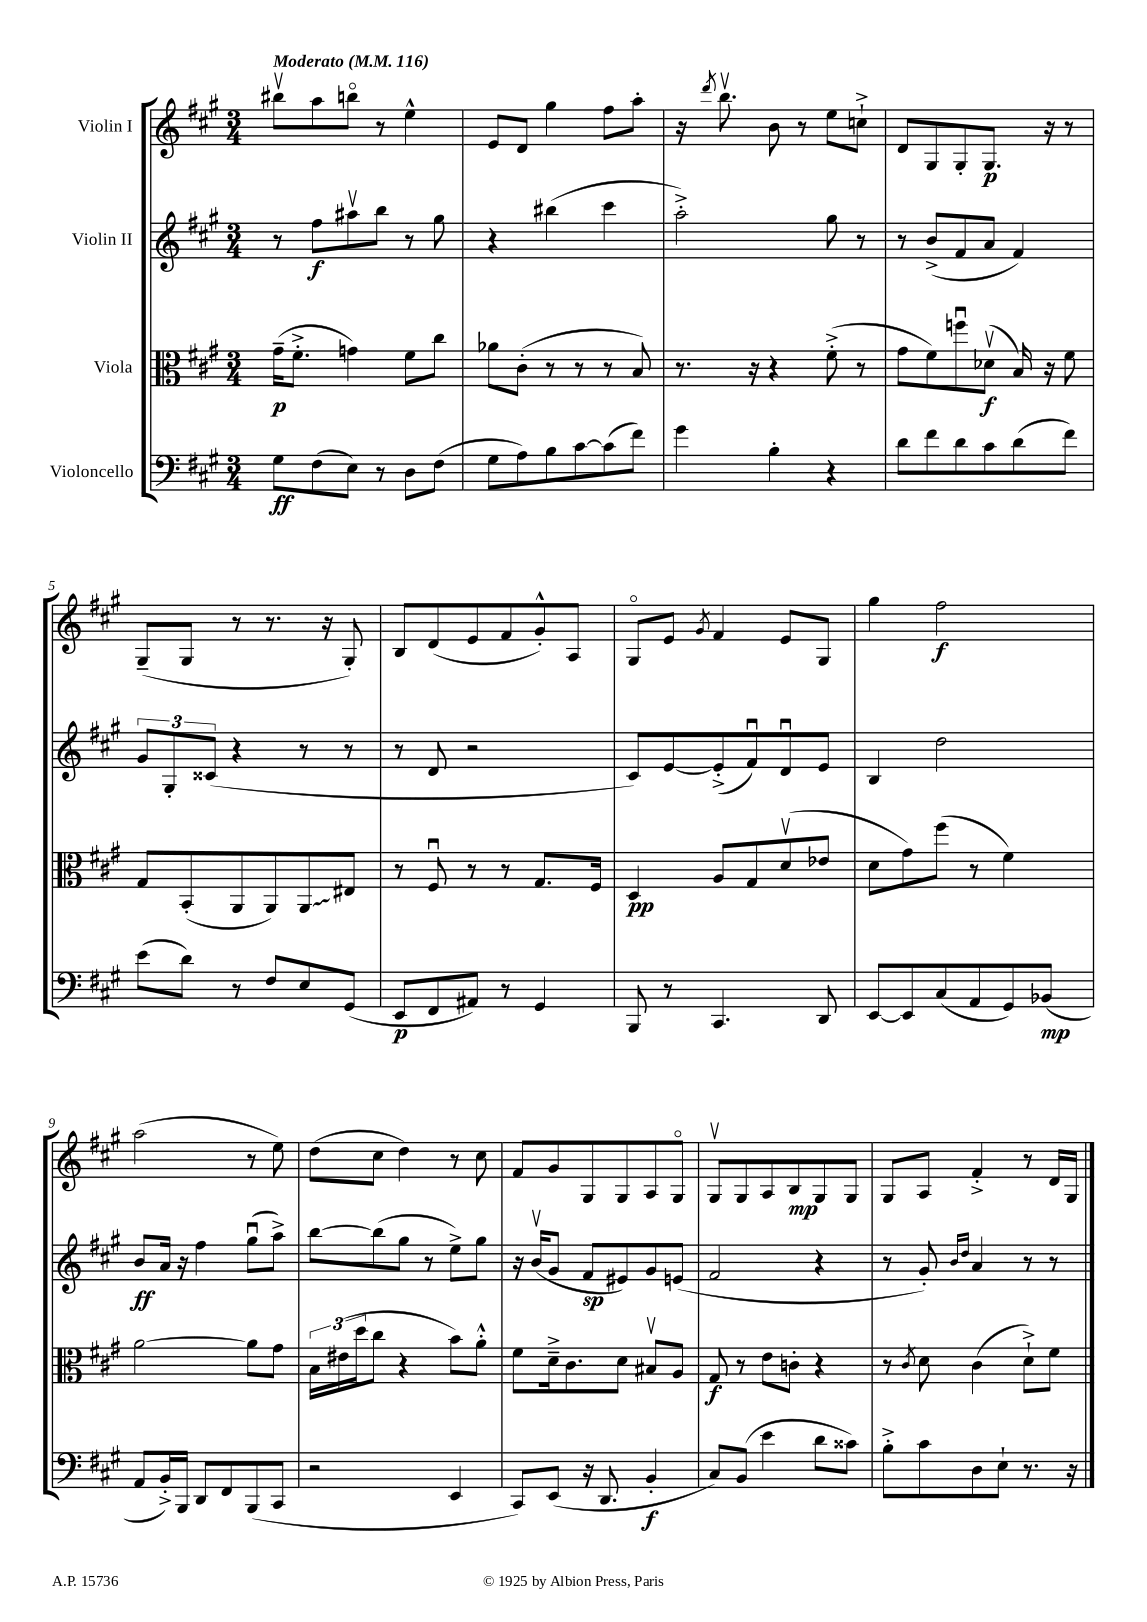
<<
\new StaffGroup <<
\new Staff = "s0" \with { instrumentName = "Violin I" } {
    \clef treble \key a \major \numericTimeSignature \time 3/4 \tempo "Moderato" 4 = 116
    bis''8\upbow a''8 b''8\flageolet r8 e''4-^ |
    e'8 d'8 gis''4 fis''8 a''8-. |
    r16 \acciaccatura { d'''8 } b''8.\upbow b'8 r8 e''8 c''8-!-> |
    d'8 gis8 gis8-. gis8.\p r16 r8 |
    gis8--( gis8 r8 r8. r16 gis8-.) |
    b8 d'8( e'8 fis'8 gis'8-.-^) a8 |
    gis8\flageolet e'8 \acciaccatura { gis'8 } fis'4 e'8 gis8 |
    gis''4 fis''2\f |
    a''2( r8 e''8) |
    d''8( cis''8 d''4) r8 cis''8 |
    fis'8 gis'8 gis8 gis8 a8 gis8\flageolet |
    gis8\upbow gis8 a8 b8\mp gis8 gis8 |
    gis8 a8 fis'4-.-> r8 d'16 gis16 \bar "|." |
}
\new Staff = "s1" \with { instrumentName = "Violin II" } {
    \clef treble \key a \major \numericTimeSignature \time 3/4
    r8 fis''8\f ais''8\upbow b''8 r8 gis''8 |
    r4 bis''4( cis'''4 |
    a''2-.->) gis''8 r8 |
    r8 b'8->( fis'8 a'8 fis'4) |
    \tuplet 3/2 { gis'8 gis8-. cisis'8( } r4 r8 r8 |
    r8 d'8 r2 |
    cis'8) e'8~ e'8-.->( fis'8\downbow) d'8\downbow e'8 |
    b4 d''2 |
    b'8\ff a'16 r16 fis''4 gis''8\downbow( a''8->) |
    b''8~ b''8( gis''8 r8 e''8->) gis''8 |
    r16 b'16\upbow( gis'8 fis'8\sp eis'8) gis'8 e'8( |
    fis'2 r4 |
    r8 gis'8-.) \grace { b'16 d''16 } a'4 r8 r8 \bar "|." |
}
\new Staff = "s2" \with { instrumentName = "Viola" } {
    \clef alto \key a \major \numericTimeSignature \time 3/4
    gis'16--\p( fis'8.-.-> g'4) fis'8 cis''8 |
    aes'8 cis'8-.( r8 r8 r8 b8) |
    r8. r16 r4 fis'8-.->( r8 |
    gis'8 fis'8) f''8\downbow des'8\upbow\f( b16) r16 fis'8 |
    gis8 b,8-.( a,8 a,8) \once \override Glissando.style = #'zigzag a,8\glissando eis8 |
    r8 fis8\downbow r8 r8 gis8. fis16 |
    d4\pp a8 gis8 d'8\upbow( ees'8 |
    d'8 gis'8) fis''8( r8 fis'4) |
    a'2~ a'8 gis'8 |
    \tuplet 3/2 { b16 eis'16( d''16 } cis''8 r4 b'8) a'8-.-^ |
    fis'8 d'16---> cis'8. d'8 bis8\upbow a8 |
    gis8\f r8 e'8 c'8-. r4 |
    r8 \acciaccatura { cis'8 } d'8 cis'4( d'8-!->) fis'8 \bar "|." |
}
\new Staff = "s3" \with { instrumentName = "Violoncello" } {
    \clef bass \key a \major \numericTimeSignature \time 3/4
    gis8\ff fis8( e8) r8 d8 fis8( |
    gis8 a8) b8 cis'8~ cis'8( fis'8) |
    gis'4 b4-. r4 |
    d'8 fis'8 d'8 cis'8 d'8( fis'8) |
    e'8( d'8) r8 fis8 e8 gis,8( |
    e,8\p fis,8 ais,8) r8 gis,4 |
    b,,8 r8 cis,4. d,8 |
    e,8~ e,8 cis8( a,8 gis,8) bes,8\mp( |
    a,8 b,16-.->) b,,16 d,8 fis,8 b,,8( cis,8 |
    r2 e,4 |
    cis,8) e,8( r16 d,8. b,4-.\f |
    cis8) b,8( e'4 d'8 cisis'8) |
    b8-.-> cis'8 d8 e8-! r8. r16 \bar "|." |
}
>>
>>
